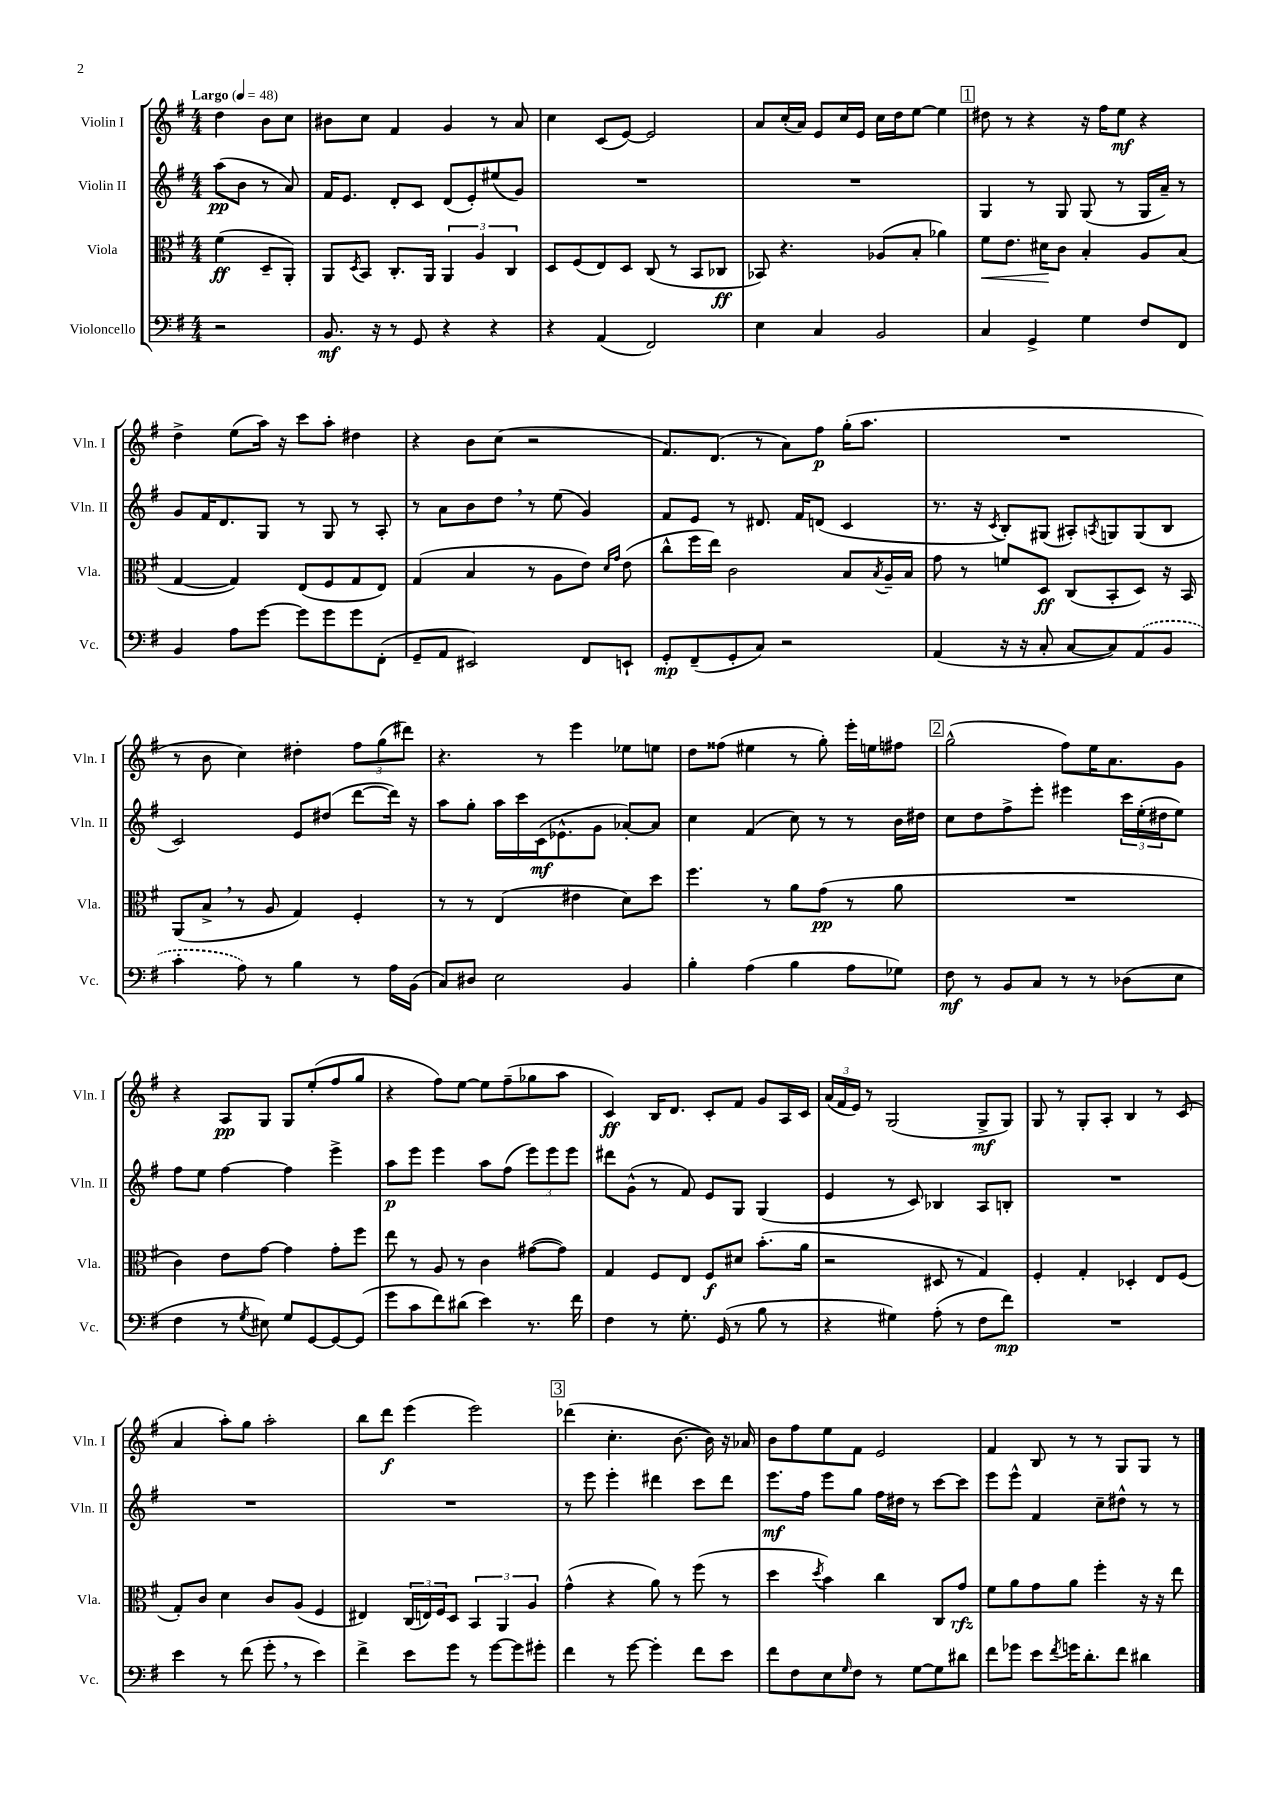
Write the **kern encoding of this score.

**kern	**dynam	**kern	**dynam	**kern	**dynam	**kern	**dynam
*part4	*part4	*part3	*part3	*part2	*part2	*part1	*part1
*staff4	*staff4	*staff3	*staff3	*staff2	*staff2	*staff1	*staff1
*I"Violoncello	*	*I"Viola	*	*I"Violin II	*	*I"Violin I	*
*I'Vc.	*	*I'Vla.	*	*I'Vln. II	*	*I'Vln. I	*
*clefF4	*	*clefC3	*	*clefG2	*	*clefG2	*
*k[f#]	*	*k[f#]	*	*k[f#]	*	*k[f#]	*
*M4/4	*	*M4/4	*	*M4/4	*	*M4/4	*
*MM48	*	*MM48	*	*MM48	*	*MM48	*
=	=	=	=	=	=	=	=
!	!	!	!	!	!	!LO:TX:a:B:t=Largo	!
2r	.	(4f#\	ff	(8aa\L	pp	4dd\	.
.	.	.	.	8b\J	.	.	.
.	.	8D~/L	.	8r	.	8b\L	.
.	.	8AA'/J)	.	8a/)	.	8cc\J	.
=1	=1	=1	=1	=1	=1	=1	=1
8.BB/	mf	8AA/L	.	16f#/KL	.	8b#X\L	.
.	.	.	.	8.e/J	.	.	.
.	.	8qD/	.	.	.	.	.
.	.	8BB/J	.	.	.	8cc\J	.
16r	.	.	.	.	.	.	.
8r	.	8.C'/L	.	8d'/L	.	4f#/	.
8GG/	.	.	.	8c/J	.	.	.
.	.	16AA/Jk	.	.	.	.	.
4r	.	6AA/	.	(8d/L	.	4g/	.
.	.	.	.	8e'/)	.	.	.
.	.	6A/	.	.	.	.	.
4r	.	.	.	(8ee#X/	.	8r	.
.	.	6C/	.	.	.	.	.
.	.	.	.	8g/J)	.	8a/	.
=2	=2	=2	=2	=2	=2	=2	=2
4r	.	8D/L	.	1r	.	4cc\	.
.	.	(8F#/	.	.	.	.	.
(4AA/	.	8E/)	.	.	.	(8c/L	.
.	.	8D/J	.	.	.	[8e/J)	.
2FF#/)	.	(8C/	.	.	.	2e/]	.
.	.	8r	.	.	.	.	.
.	.	8BB/L	.	.	.	.	.
.	.	8C-X/J	ff	.	.	.	.
=3	=3	=3	=3	=3	=3	=3	=3
4E\	.	8BB-X/)	.	1r	.	8a/L	.
.	.	4.r	.	.	.	(16cc'/L	.
.	.	.	.	.	.	16a/JJ)	.
4C/	.	.	.	.	.	8e/L	.
.	.	.	.	.	.	16cc/L	.
.	.	.	.	.	.	16e/JJ	.
2BB/	.	(8A-X/L	.	.	.	16cc\LL	.
.	.	.	.	.	.	16dd\J	.
.	.	8B'/J	.	.	.	[8ee\J	.
.	.	4a-X\)	.	.	.	4ee\]	.
!!LO:REH:place=s1:t=1
=4	=4	=4	=4	=4	=4	=4	=4
!	!	!	!LO:HP:b	!	!	!	!
4C/	.	8f#\L	<	4G/	.	8dd#X\	.
.	.	8.e\J	.	.	.	8r	.
4GG^/	.	.	.	8r	.	4r	.
.	.	16d#X\KL	.	.	.	.	.
.	.	8c\J	[	8G/	.	.	.
4G\	.	4B'/	.	(8G/	.	16r	.
.	.	.	.	.	.	16ff#\KL	.
.	.	.	.	8r	.	8ee\J	mf
8F#/L	.	8A/L	.	16G/LL	.	4r	.
.	.	.	.	16a~/JJ)	.	.	.
8FF#/J	.	(8B/J	.	8r	.	.	.
!!LO:LB:g=z
=5	=5	=5	=5	=5	=5	=5	=5
4BB/	.	[4G/	.	8g/L	.	4dd^\	.
.	.	.	.	16f#/K	.	.	.
.	.	.	.	8.d/	.	.	.
8A\L	.	4G/])	.	.	.	(8ee\L	.
[8g\J	.	.	.	8G/J	.	16aa\Jk)	.
.	.	.	.	.	.	16r	.
8g\L]	.	(8E/L	.	8r	.	8ccc\L	.
8g\	.	8F#/	.	8G/	.	8aa'\J	.
8g\	.	8G/	.	8r	.	4dd#X\	.
(8FF#'\J	.	8E/J)	.	8A'/	.	.	.
=6	=6	=6	=6	=6	=6	=6	=6
8GG~/L	.	(4G/	.	8r	.	4r	.
8AA/J	.	.	.	8a\L	.	.	.
2EE#X/)	.	4B/	.	8b\	.	8b\L	.
.	.	.	.	8dd,\J	.	(8cc\J	.
.	.	8r	.	8r	.	2r	.
.	.	8A\L	.	(8ee\	.	.	.
8FF#/L	.	8e\J)	.	4g/)	.	.	.
.	.	16qqd/LL	.	.	.	.	.
.	.	16qqg/JJ	.	.	.	.	.
8EEn`/J	.	(8e\	.	.	.	.	.
=7	=7	=7	=7	=7	=7	=7	=7
8GG'/L	mp	8cc^^\L	.	8f#/L	.	8.f#/L)	.
(8FF#~/	.	16ff#\L	.	8e/J	.	.	.
.	.	16ee\JJ)	.	.	.	(8.d/J	.
8GG'/	.	2c\	.	8r	.	.	.
8C/J)	.	.	.	8.d#X/	.	8r	.
2r	.	.	.	.	.	8a\L)	.
.	.	.	.	16f#/KL	.	.	.
.	.	.	.	(8dn/J	.	8ff#\J	p
.	.	8B/L	.	4c/	.	(16gg'\KL	.
.	.	.	.	.	.	8.aa\J	.
.	.	8qB/	.	.	.	.	.
.	.	16A~/L	.	.	.	.	.
.	.	16B/JJ	.	.	.	.	.
=8	=8	=8	=8	=8	=8	=8	=8
(4AA/	.	8g\	.	8.r	.	1r	.
.	.	8r	.	.	.	.	.
.	.	.	.	16r	.	.	.
.	.	.	.	8qc/	.	.	.
16r	.	8fn/L	.	8B'/L)	.	.	.
16r	.	.	.	.	.	.	.
8C'/	.	8D/J	ff	(8G#X/J	.	.	.
[8C/L	.	(8C/L	.	8A#X'/L)	.	.	.
.	.	.	.	8qAn/	.	.	.
8C/])	.	8BB'/	.	8Gn/	.	.	.
(8AA/	.	8D/J)	.	(8G/	.	.	.
8BB/J	.	16r	.	8B/J	.	.	.
.	.	16BB/	.	.	.	.	.
!!LO:LB:g=z
=9	=9	=9	=9	=9	=9	=9	=9
4c'\	.	(8AA/L	.	2c/)	.	8r	.
.	.	8B^,/J	.	.	.	8b\	.
8A\)	.	8r	.	.	.	4cc\)	.
8r	.	8A/	.	.	.	.	.
4B\	.	4G/)	.	8e/L	.	4dd#X'\	.
.	.	.	.	(8dd#X/J	.	.	.
8r	.	4F#'/	.	[8ddd\L	.	12ff#\L	.
.	.	.	.	.	.	(12gg\	.
16A\LL	.	.	.	16ddd\Jk])	.	.	.
.	.	.	.	.	.	12ddd#X\J)	.
(16BB\JJ	.	.	.	16r	.	.	.
=10	=10	=10	=10	=10	=10	=10	=10
8C/L)	.	8r	.	8aa\L	.	4.r	.
8D#X/J	.	8r	.	8gg'\J	.	.	.
2E\	.	(4E/	.	16aa\LL	.	.	.
.	.	.	.	16ccc\	.	.	.
.	.	.	.	(16c\J	mf	8r	.
.	.	.	.	8.e-X^^\	.	.	.
.	.	4e#X\	.	.	.	4eee\	.
.	.	.	.	8g\J	.	.	.
4BB/	.	8d\L)	.	[8a-X'/L)	.	8ee-X\L	.
.	.	8dd\J	.	8a-/J]	.	8een\J	.
=11	=11	=11	=11	=11	=11	=11	=11
4B'\	.	4.ff#\	.	4cc\	.	8dd\L	.
.	.	.	.	.	.	(8ff##X\J	.
(4A\	.	.	.	(4f#/	.	4ee#X\	.
.	.	8r	.	.	.	.	.
4B\	.	8a\L	.	8cc\)	.	8r	.
.	.	(8g\J	pp	8r	.	8gg'\)	.
8A\L	.	8r	.	8r	.	16eee'\LL	.
.	.	.	.	.	.	16een\J	.
8G-X\J)	.	8a\	.	16b\LL	.	8ff#X\J	.
.	.	.	.	16dd#X\JJ	.	.	.
!!LO:REH:place=s1:t=2
=12	=12	=12	=12	=12	=12	=12	=12
8F#\	mf	1r	.	8cc\L	.	(2gg^^\	.
8r	.	.	.	8dd\	.	.	.
8BB/L	.	.	.	8ff#^\	.	.	.
8C/J	.	.	.	8eee'\J	.	.	.
8r	.	.	.	4eee#X\	.	8ff#\L)	.
8r	.	.	.	.	.	16ee\K	.
.	.	.	.	.	.	8.a\	.
(8D-X\L	.	.	.	24ccc\LL	.	.	.
.	.	.	.	(24ee'\	.	.	.
.	.	.	.	24dd#X\J	.	.	.
8E\J	.	.	.	8ee\J)	.	8g\J	.
!!LO:LB:g=z
=13	=13	=13	=13	=13	=13	=13	=13
4F#\	.	4c\)	.	8ff#\L	.	4r	.
.	.	.	.	8ee\J	.	.	.
8r	.	8e\L	.	[4ff#\	.	8A/L	pp
8qG/	.	.	.	.	.	.	.
8E#X\)	.	[8g\J	.	.	.	8G/J	.
8G/L	.	4g\]	.	4ff#\]	.	8G/L	.
[8GG/	.	.	.	.	.	(8ee'/	.
8GG/_	.	8g'\L	.	4eee^\	.	8ff#/	.
(8GG/J]	.	8ff#\J	.	.	.	8gg/J	.
=14	=14	=14	=14	=14	=14	=14	=14
8g\L	.	8ee\	.	8aa\L	p	4r	.
8c\	.	8r	.	8eee\J	.	.	.
8f#\)	.	8A/	.	4eee\	.	8ff#\L)	.
(8d#X\J	.	8r	.	.	.	[8ee\J	.
4e\)	.	4c\	.	8aa\L	.	8ee\L]	.
.	.	.	.	(8ff#\J	.	(8ff#~\	.
8.r	.	([8g#X\L	.	12eee\L)	.	8gg-X\	.
.	.	.	.	12eee\	.	.	.
.	.	8g#\J])	.	.	.	8aa\J	.
.	.	.	.	12eee\J	.	.	.
16f#\	.	.	.	.	.	.	.
=15	=15	=15	=15	=15	=15	=15	=15
4F#\	.	4G/	.	8ddd#X\L	.	4c/)	ff
.	.	.	.	(8g^^\J	.	.	.
8r	.	8F#/L	.	8r	.	16B/KL	.
.	.	.	.	.	.	8.d/J	.
8.G'\	.	8E/J	.	8f#/)	.	.	.
.	.	8F#/L	f	8e/L	.	8c'/L	.
(16GG/	.	.	.	.	.	.	.
8r	.	8d#X/J	.	8G/J	.	8f#/J	.
8B\	.	(8.b'\L	.	(4G/	.	8g/L	.
8r	.	.	.	.	.	16A/L	.
.	.	16a\Jk	.	.	.	16c/JJ	.
=16	=16	=16	=16	=16	=16	=16	=16
4r	.	2r	.	4e/	.	(24a/LL	.
.	.	.	.	.	.	24f#/	.
.	.	.	.	.	.	24e/JJ)	.
.	.	.	.	.	.	8r	.
4G#X\)	.	.	.	8r	.	(2G/	.
.	.	.	.	8c/)	.	.	.
(8A'\	.	8D#X/	.	4B-X/	.	.	.
8r	.	8r	.	.	.	.	.
8F#\L	.	4G/)	.	8A/L	.	8G^/L	mf
8f#\J)	mp	.	.	8Bn'/J	.	8G/J)	.
=17	=17	=17	=17	=17	=17	=17	=17
1r	.	4F#'/	.	1r	.	8G/	.
.	.	.	.	.	.	8r	.
.	.	4G'/	.	.	.	8G'/L	.
.	.	.	.	.	.	8A'/J	.
.	.	4D-X'/	.	.	.	4B/	.
.	.	8E/L	.	.	.	8r	.
.	.	(8F#/J	.	.	.	(8c/	.
!!LO:LB:g=z
=18	=18	=18	=18	=18	=18	=18	=18
4e\	.	8G'/L)	.	1r	.	4a/	.
.	.	8c/J	.	.	.	.	.
8r	.	4d\	.	.	.	8aa'\L)	.
(8f#\	.	.	.	.	.	8gg\J	.
8g',\	.	8c/L	.	.	.	2aa'\	.
8r	.	(8A/J	.	.	.	.	.
4e\)	.	4F#/	.	.	.	.	.
=19	=19	=19	=19	=19	=19	=19	=19
4f#^\	.	4E#X/)	.	1r	.	8bb\L	.
.	.	.	.	.	.	8ddd\J	f
8e\L	.	(24C/LL	.	.	.	(4eee\	.
.	.	24En/)	.	.	.	.	.
.	.	24F#/J	.	.	.	.	.
8g\J	.	8D/J	.	.	.	.	.
8r	.	6BB/	.	.	.	2eee\)	.
[8g\L	.	.	.	.	.	.	.
.	.	6AA/	.	.	.	.	.
8g\]	.	.	.	.	.	.	.
.	.	6A/	.	.	.	.	.
8g#X'\J	.	.	.	.	.	.	.
!!LO:REH:place=s1:t=3
=20	=20	=20	=20	=20	=20	=20	=20
4f#\	.	(4g^^\	.	8r	.	(4ddd-X\	.
.	.	.	.	8eee\	.	.	.
8r	.	4r	.	4eee'\	.	4.cc'\	.
[8g\	.	.	.	.	.	.	.
4g'\]	.	8a\)	.	4ddd#X\	.	.	.
.	.	8r	.	.	.	[8.b\	.
8f#\L	.	(8ff#\	.	8ccc\L	.	.	.
.	.	.	.	.	.	16b\])	.
8e\J	.	8r	.	8ddd#\J	.	16r	.
.	.	.	.	.	.	16a-X/	.
=21	=21	=21	=21	=21	=21	=21	=21
8f#\L	.	4dd\	.	8.eee\L	mf	8b\L	.
8F#\	.	.	.	.	.	8ff#\	.
.	.	.	.	16ff#\Jk	.	.	.
.	.	8qdd/	.	.	.	.	.
8E\	.	4b\)	.	8eee\L	.	8ee\	.
16qqG/	.	.	.	.	.	.	.
8F#\J	.	.	.	8gg\J	.	8f#\J	.
8r	.	4cc\	.	16ff#\LL	.	2e/	.
.	.	.	.	16dd#X\JJ	.	.	.
[8G\L	.	.	.	8r	.	.	.
8G\]	.	8C/L	.	[8ccc\L	.	.	.
8d#X\J	.	8g/J	rfz	8ccc\J]	.	.	.
=22	=22	=22	=22	=22	=22	=22	=22
8f#\L	.	8f#\L	.	8eee\L	.	4f#/	.
8g-X\J	.	8a\	.	8eee^^\J	.	.	.
8e\L	.	8g\	.	4f#/	.	8B/	.
8qf#/	.	.	.	.	.	.	.
16gn\K	.	8a\J	.	.	.	8r	.
8.d'\	.	.	.	.	.	.	.
.	.	4ff#'\	.	8cc~\L	.	8r	.
8f#\J	.	.	.	8dd#X^^\J	.	8G/L	.
4d#X\	.	16r	.	8r	.	8G/J	.
.	.	16r	.	.	.	.	.
.	.	8ee\	.	8r	.	8r	.
==	==	==	==	==	==	==	==
*-	*-	*-	*-	*-	*-	*-	*-
